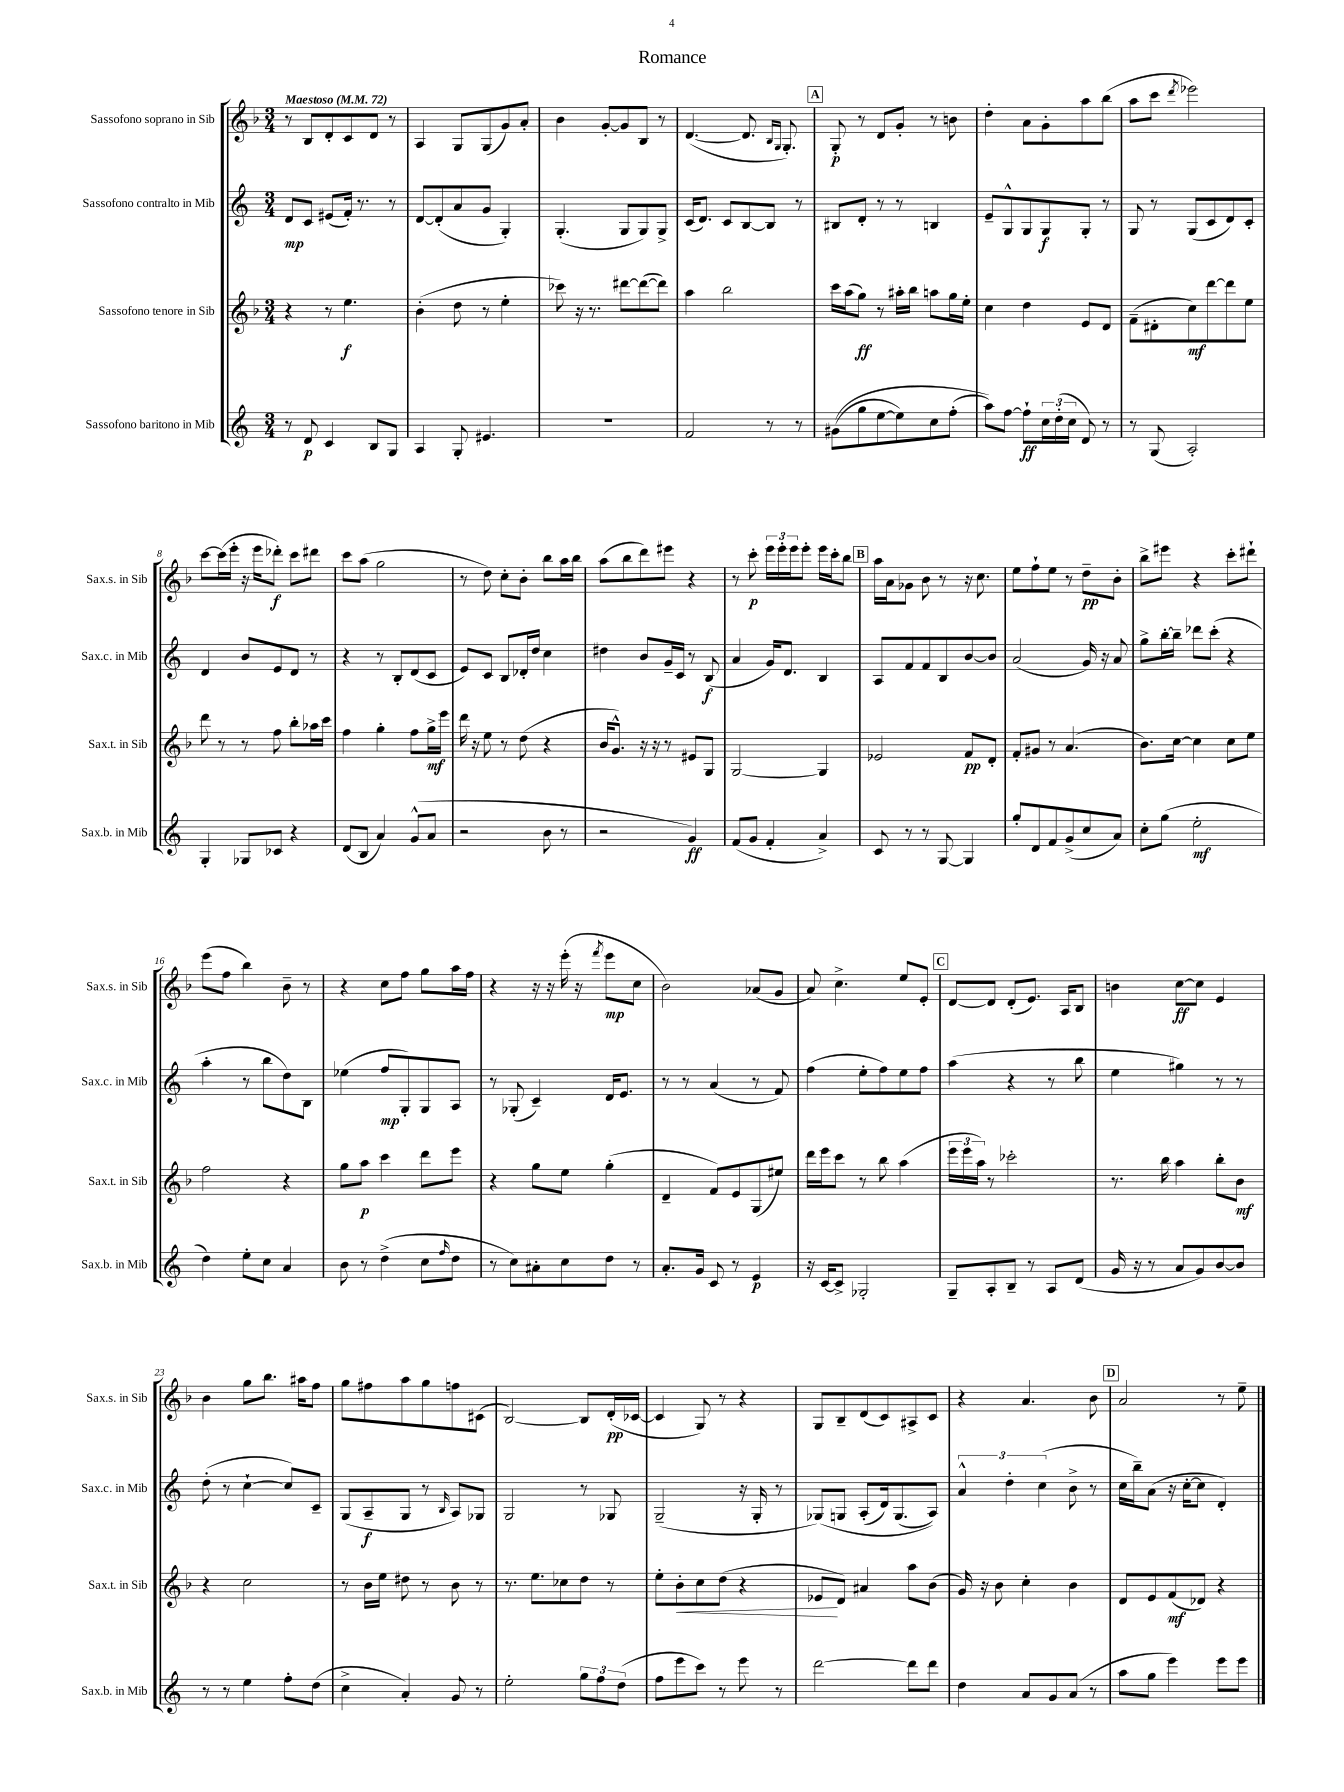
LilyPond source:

\header { title = "Romance" }
<<
\new StaffGroup <<
\new Staff = "s0" \with { instrumentName = "Sassofono soprano in Sib" shortInstrumentName = "Sax.s. in Sib" } {
    \clef treble \key f \major \numericTimeSignature \time 3/4 \tempo "Maestoso" 4 = 72
    r8 bes8 d'8-. c'8 d'8 r8 |
    a4 g8 g8( g'8) a'8-. |
    bes'4 g'8~-. g'8 bes8 r8 |
    d'4.~( d'8. \grace { bes16 g16 } g8.-.) |
    \mark \markup { \box "A" } g8-.\p r8 d'8 g'8-. r8 b'8 |
    d''4-. a'8 g'8-. a''8 bes''8( |
    a''8 c'''8 \acciaccatura { d'''8 } ees'''2) |
    c'''8~ c'''16( e'''16-. r16 e'''16 des'''8-.\f) c'''8 dis'''8 |
    c'''8 a''8( g''2 |
    r8 d''8) c''8-. bes'8-. bes''8 a''16 bes''16 |
    a''8( bes''8 d'''8) eis'''8 r4 |
    r8 c'''8-.\p \tuplet 3/2 { e'''16 e'''16-. e'''16 } e'''8-. e'''16 c'''16-. bes''8 |
    \mark \markup { \box "B" } a''16 a'16 ges'8 bes'8 r8 r16 c''8. |
    e''8 f''8-! e''8 r8 d''8--\pp bes'8-. |
    bes''8-> eis'''8 r4 c'''8-. dis'''8-! |
    e'''8( f''8 bes''4) bes'8-- r8 |
    r4 c''8 f''8 g''8 a''16 f''16 |
    r4 r16 r16 e'''16-.( r16 \acciaccatura { f'''8 } e'''8\mp c''8 |
    bes'2) aes'8( g'8 |
    a'8) c''4.-> e''8 e'8-. |
    \mark \markup { \box "C" } d'8~ d'8 d'8-.( e'8.) a16 bes8 |
    b'4 c''8~\ff c''8 e'4 |
    bes'4 g''8 bes''8. ais''16 f''8 |
    g''8 fis''8 a''8 g''8 f''8 cis'8( |
    bes2~) bes8 d'16-.\pp( ces'16~ |
    ces'4 g8) r8 r4 |
    g8 bes8-- d'8( c'8) ais8-> c'8 |
    r4 a'4. bes'8 |
    \mark \markup { \box "D" } a'2 r8 e''8-- \bar "|." |
}
\new Staff = "s1" \with { instrumentName = "Sassofono contralto in Mib" shortInstrumentName = "Sax.c. in Mib" } {
    \clef treble \key c \major \numericTimeSignature \time 3/4
    d'8\mp c'8 eis'8( f'16-.) r8. r8 |
    d'8~ d'8-.( a'8 g'8 g4-.) |
    g4.-.( g8 g8) g8-> |
    c'16( d'8.) c'8 b8~ b8 r8 |
    \mark \markup { \box "A" } bis8 d'8-. r8 r8 b4 |
    e'8-- g8-^ g8 g8\f g8-. r8 |
    g8 r8 g8( c'8 d'8) c'8-. |
    d'4 b'8 e'8 d'8 r8 |
    r4 r8 b8-. d'8( c'8 |
    e'8) c'8 b8 des'16-. d''16 c''4 |
    dis''4 b'8 g'16-- c'16 r8 b8\f( |
    a'4 g'16) d'8. b4 |
    \mark \markup { \box "B" } a8 f'8 f'8 b8 b'8~ b'8 |
    a'2( g'16) r16 a'8 |
    g''8-> b''16~-. b''16-- des'''8 c'''8-.( r4 |
    a''4-. r8 b''8 d''8) b8 |
    ees''4( f''8\mp g8-.) g8 a8 |
    r8 ges8-.( c'4--) d'16 e'8. |
    r8 r8 a'4( r8 f'8) |
    f''4( e''8-. f''8) e''8 f''8 |
    \mark \markup { \box "C" } a''4( r4 r8 b''8 |
    e''4 gis''4) r8 r8 |
    d''8-.( r8 c''4~-! c''8) c'8-- |
    g8( a8--\f g8 r8 \grace { b16 } a8) ges8 |
    g2 r8 ges8 |
    g2--( r16 g16-. r8 |
    ges8)\( g8 a8-.( d'16) g8.( a8)\) |
    \tuplet 3/2 { a'4-^ d''4-. c''4( } b'8-> r8 |
    \mark \markup { \box "D" } c''16 b''16--) a'8( r16 c''16~-. c''8 d'4-.) \bar "|." |
}
\new Staff = "s2" \with { instrumentName = "Sassofono tenore in Sib" shortInstrumentName = "Sax.t. in Sib" } {
    \clef treble \key f \major \numericTimeSignature \time 3/4
    r4 r8 e''4.\f |
    bes'4-.( d''8 r8 e''4-. |
    ces'''8) r16 r8. dis'''8~ dis'''8~( dis'''8) |
    a''4 bes''2 |
    \mark \markup { \box "A" } c'''16 a''16( g''8\ff) r8 ais''16-. bes''16 a''8 g''16 e''16-. |
    c''4 d''4 e'8 d'8 |
    f'8--( dis'8-. c''8\mf) d'''8~ d'''8 e''8 |
    d'''8 r8 r8 f''8 bes''8-. aes''16 c'''16 |
    f''4 g''4-. f''8 g''16->\mf e'''16 |
    d'''16 r16 e''8 r8 d''8( r4 |
    bes'16 g'8.-^) r16 r16 r8 eis'8 g8 |
    g2~ g4 |
    \mark \markup { \box "B" } ees'2 f'8\pp d'8-. |
    f'8-. gis'8 r8 a'4.( |
    bes'8.) c''16~ c''4 c''8 e''8 |
    f''2 r4 |
    g''8 a''8\p c'''4 d'''8 e'''8 |
    r4 g''8 e''8 g''4-.( |
    d'4-- f'8) e'8 g8( eis''8) |
    d'''16 e'''16 c'''8 r8 bes''8 a''4( |
    \mark \markup { \box "C" } \tuplet 3/2 { e'''16 e'''16 a''16) } r8 ces'''2-. |
    r8. bes''16 a''4 bes''8-. bes'8\mf |
    r4 c''2 |
    r8 bes'16 e''16 dis''8 r8 bes'8 r8 |
    r8. e''8. ces''8 d''8 r8 |
    e''8-. bes'8-.\< c''8 d''8( r4 |
    ees'8\! d'8) ais'4 a''8 bes'8( |
    g'16) r16 bes'8 c''4-. bes'4 |
    \mark \markup { \box "D" } d'8 e'8 f'8\mf( des'8) r4 \bar "|." |
}
\new Staff = "s3" \with { instrumentName = "Sassofono baritono in Mib" shortInstrumentName = "Sax.b. in Mib" } {
    \clef treble \key c \major \numericTimeSignature \time 3/4
    r8 d'8\p c'4 b8 g8 |
    a4 g8-. eis'4. |
    R2. |
    f'2 r8 r8 |
    \mark \markup { \box "A" } gis'8(\( g''8 e''8~ e''8) c''8 f''8-.( |
    a''8)\) f''8~ f''8-!\ff \tuplet 3/2 { c''16 d''16-.( c''16 } d'8) r8 |
    r8 g8( a2-.) |
    g4-. ges8 ces'8 r4 |
    d'8( b8 a'4) g'8-^( a'8 |
    r2 b'8 r8 |
    r2 g'4\ff) |
    f'8( g'8 f'4-. a'4->) |
    \mark \markup { \box "B" } c'8 r8 r8 g8~ g4 |
    g''8-. d'8 f'8 g'8->( c''8 a'8) |
    c''8-. g''8( e''2-.\mf |
    d''4) e''8-. c''8 a'4 |
    b'8 r8 d''4->( c''8 \grace { f''16 } d''8 |
    r8 c''8) ais'8-. c''8 d''8 r8 |
    a'8.-. g'16 c'8 r8 e'4\p |
    r16 c'16~ c'8-> ges2-. |
    \mark \markup { \box "C" } g8-- a8-. b8-- r8 a8 d'8( |
    g'16 r16 r8 a'8 g'8) b'8~ b'8 |
    r8 r8 e''4 f''8-. d''8( |
    c''4-> a'4-.) g'8 r8 |
    e''2-. \tuplet 3/2 { g''8 f''8 d''8( } |
    f''8 e'''8 c'''8) r8 e'''8 r8 |
    d'''2~ d'''8 d'''8 |
    d''4 a'8 g'8 a'8( r8 |
    \mark \markup { \box "D" } a''8 g''8 e'''4) e'''8 e'''8 \bar "|." |
}
>>
>>
